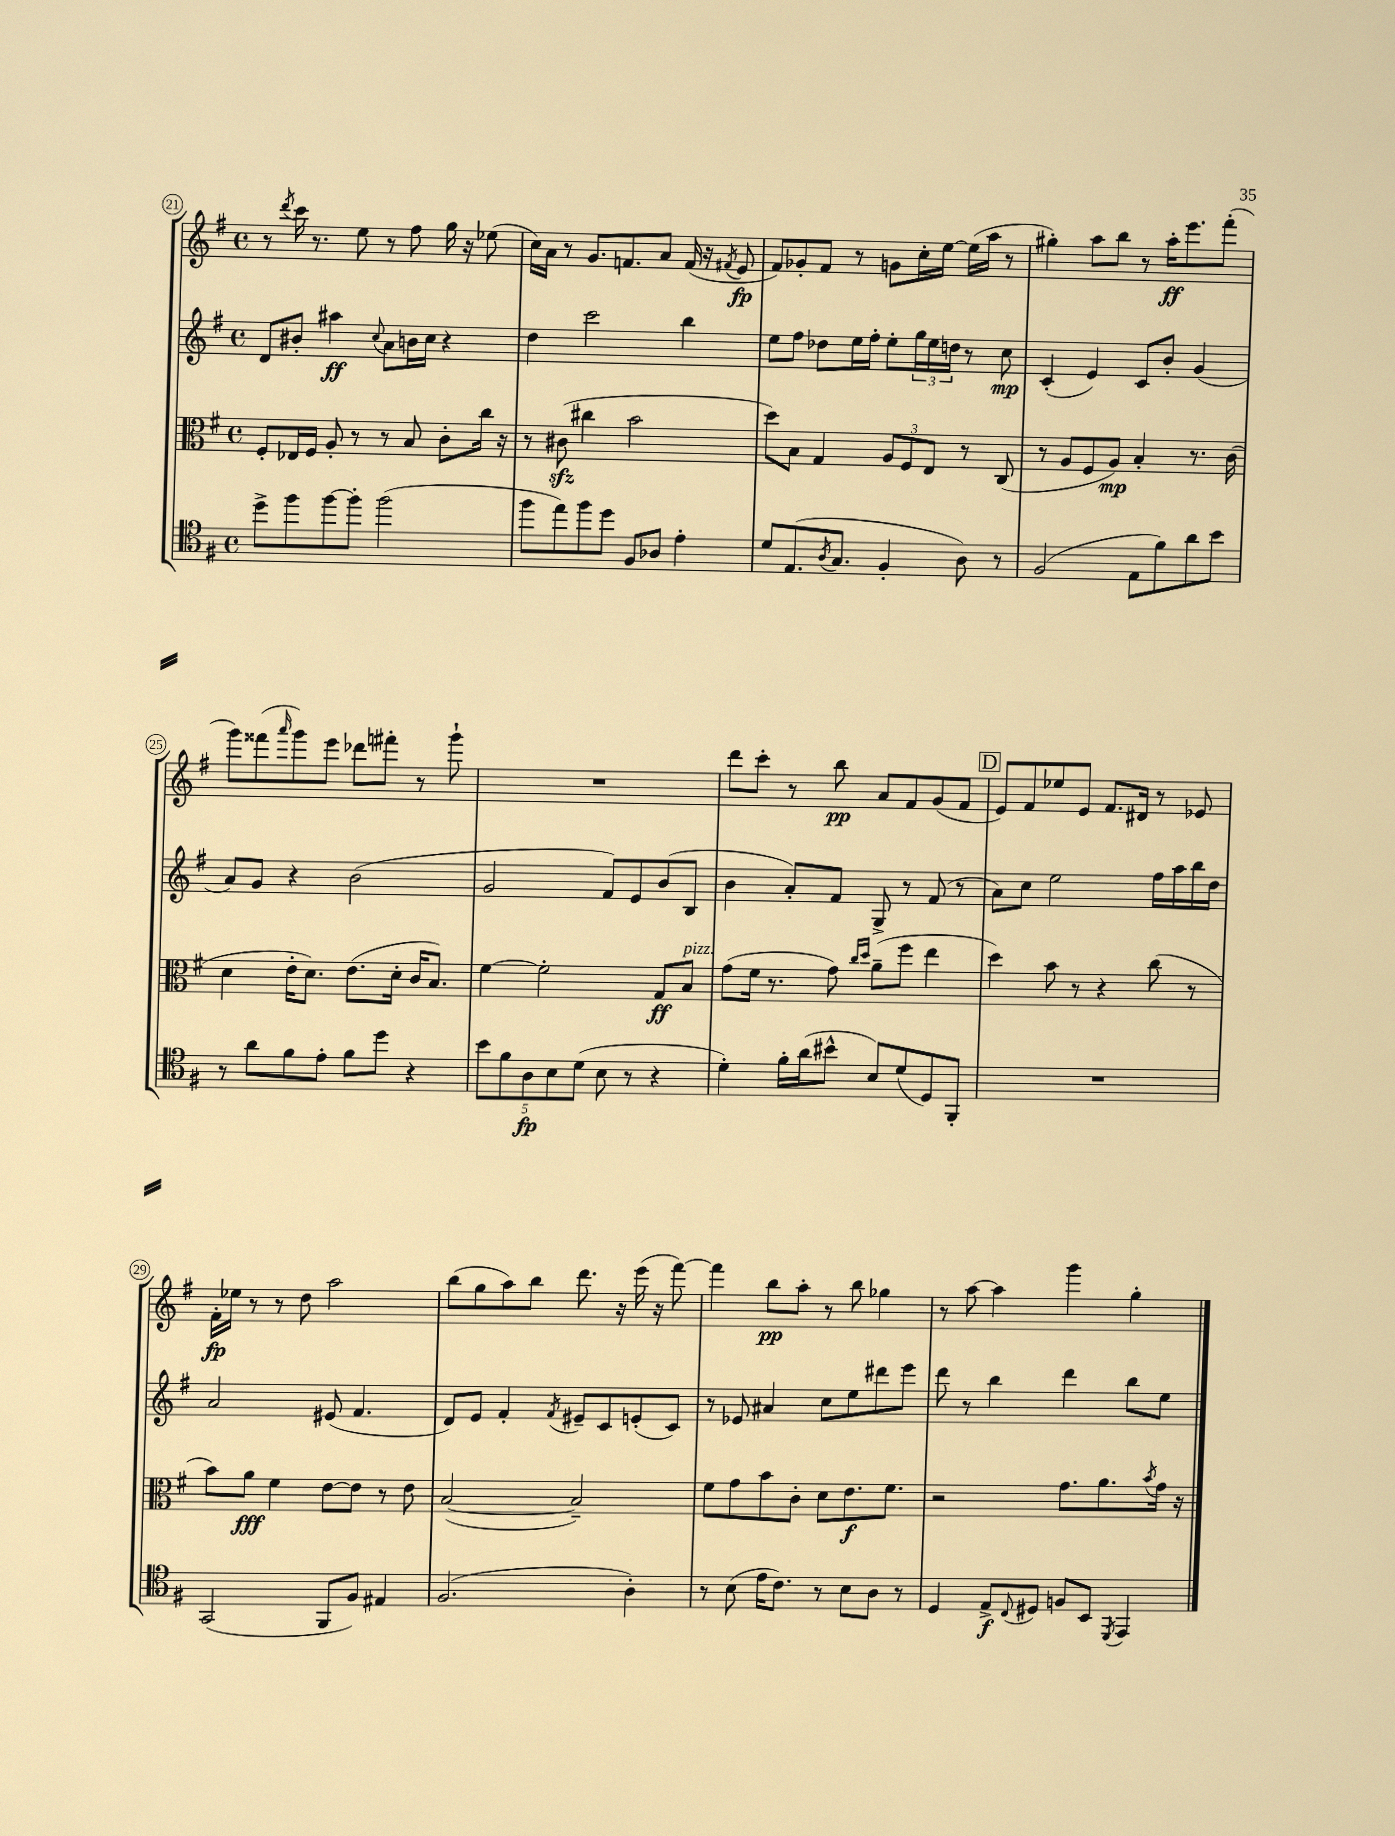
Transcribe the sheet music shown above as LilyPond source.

<<
\new StaffGroup <<
\new Staff = "s0" {
    \clef treble \key g \major \defaultTimeSignature \time 4/4
    r8 \acciaccatura { d'''8 } c'''16 r8. e''8 r8 fis''8 g''16 r16 ees''8( |
    c''16) a'16 r8 g'8. f'8. a'8 f'16( r16 \acciaccatura { fis'8 } e'8\fp |
    fis'8) ges'8-. fis'8 r8 g'8 c''16-. e''16~ e''16( a''16 r8 |
    gis''4-.) a''8 b''8 r8 a''16-.\ff e'''8. fis'''8-.( |
    g'''8) fisis'''8( \grace { a'''16 } g'''8) e'''8 des'''8 fis'''8-. r8 g'''8-! |
    R1 |
    d'''8 c'''8-. r8 b''8\pp a'8 fis'8 g'8( fis'8 |
    \mark \markup { \box "D" } e'8) fis'8 ees''8 e'8 fis'8. dis'16 r8 ees'8 |
    fis'16-.\fp ees''16 r8 r8 d''8 a''2 |
    b''8( g''8 a''8) b''8 d'''8. r16 e'''16( r16 fis'''8~) |
    fis'''4 b''8\pp a''8-. r8 b''8 ges''4 |
    r8 a''8~ a''4 g'''4 g''4-. \bar "|." |
}
\new Staff = "s1" {
    \clef treble \key g \major \defaultTimeSignature \time 4/4
    d'8 bis'8-. ais''4\ff \appoggiatura { c''8 } a'8 b'16 c''16 r4 |
    d''4 c'''2 b''4 |
    e''8 fis''8 des''8 e''16 fis''16-. e''8-. \tuplet 3/2 { g''16 e''16 d''16 } r8 c''8\mp |
    c'4-.( e'4) c'8 b'8-. g'4( |
    a'8) g'8 r4 b'2( |
    g'2 fis'8) e'8 b'8( b8 |
    b'4 a'8-.) fis'8 g8-> r8 fis'8( r8 |
    \mark \markup { \box "D" } a'8) c''8 e''2 fis''16 a''16 b''16 d''16 |
    a'2 eis'8( fis'4. |
    d'8) e'8 fis'4-. \acciaccatura { fis'8 } eis'8-- c'8 e'8-.( c'8) |
    r8 ees'8 ais'4 c''8 e''8 dis'''8 e'''8 |
    d'''8 r8 b''4 d'''4 b''8 e''8 \bar "|." |
}
\new Staff = "s2" {
    \clef alto \key g \major \defaultTimeSignature \time 4/4
    fis8-. ees16 fis16 a8-. r8 r8 b8 c'8-. c''16 r16 |
    r8 cis'8\sfz( cis''4 b'2 |
    d''8) b8 g4 \tuplet 3/2 { a8 fis8 e8 } r8 c8( |
    r8 a8 fis8 a8\mp) b4-. r8. c'16( |
    d'4 e'16-. d'8.) e'8.( d'16-. c'16 b8.) |
    fis'4~ fis'2-. g8\ff b8^\markup { \italic "pizz." } |
    g'8( fis'16 r8. g'8) \grace { c''16 d''16 } a'8--( fis''8 e''4 |
    \mark \markup { \box "D" } d''4) b'8 r8 r4 c''8( r8 |
    b'8) a'8\fff fis'4 e'8~ e'8 r8 e'8 |
    b2~( b2--) |
    fis'8 g'8 b'8 c'8-. d'8 e'8.\f fis'8. |
    r2 g'8. a'8. \acciaccatura { b'8 } g'16 r16 \bar "|." |
}
\new Staff = "s3" {
    \clef tenor \key g \major \defaultTimeSignature \time 4/4
    d''8-> fis''8 fis''8~ fis''8-. fis''2( |
    fis''8 e''8) fis''8 d''8 fis8 aes8 e'4-. |
    d'8 e8.( \acciaccatura { a8 } g8. fis4-. a8) r8 |
    fis2( e8 fis'8) a'8 b'8 |
    r8 a'8 fis'8 e'8-. fis'8 d''8 r4 |
    \tuplet 5/4 { b'8 fis'8 a8\fp b8 d'8( } b8 r8 r4 |
    d'4-.) fis'16-. a'16( bis'8-^ b8) d'8( d8) fis,8-. |
    \mark \markup { \box "D" } R1 |
    g,2( fis,8 fis8) eis4 |
    fis2.( a4-.) |
    r8 b8( e'16 c'8.) r8 b8 a8 r8 |
    d4 e8->\f \appoggiatura { c8 } dis8 f8 b,8 \acciaccatura { d,8 } e,4 \bar "|." |
}
>>
>>
\layout { \context { \Score currentBarNumber = #21 \override BarNumber.stencil = #(make-stencil-circler 0.1 0.3 ly:text-interface::print) } }
